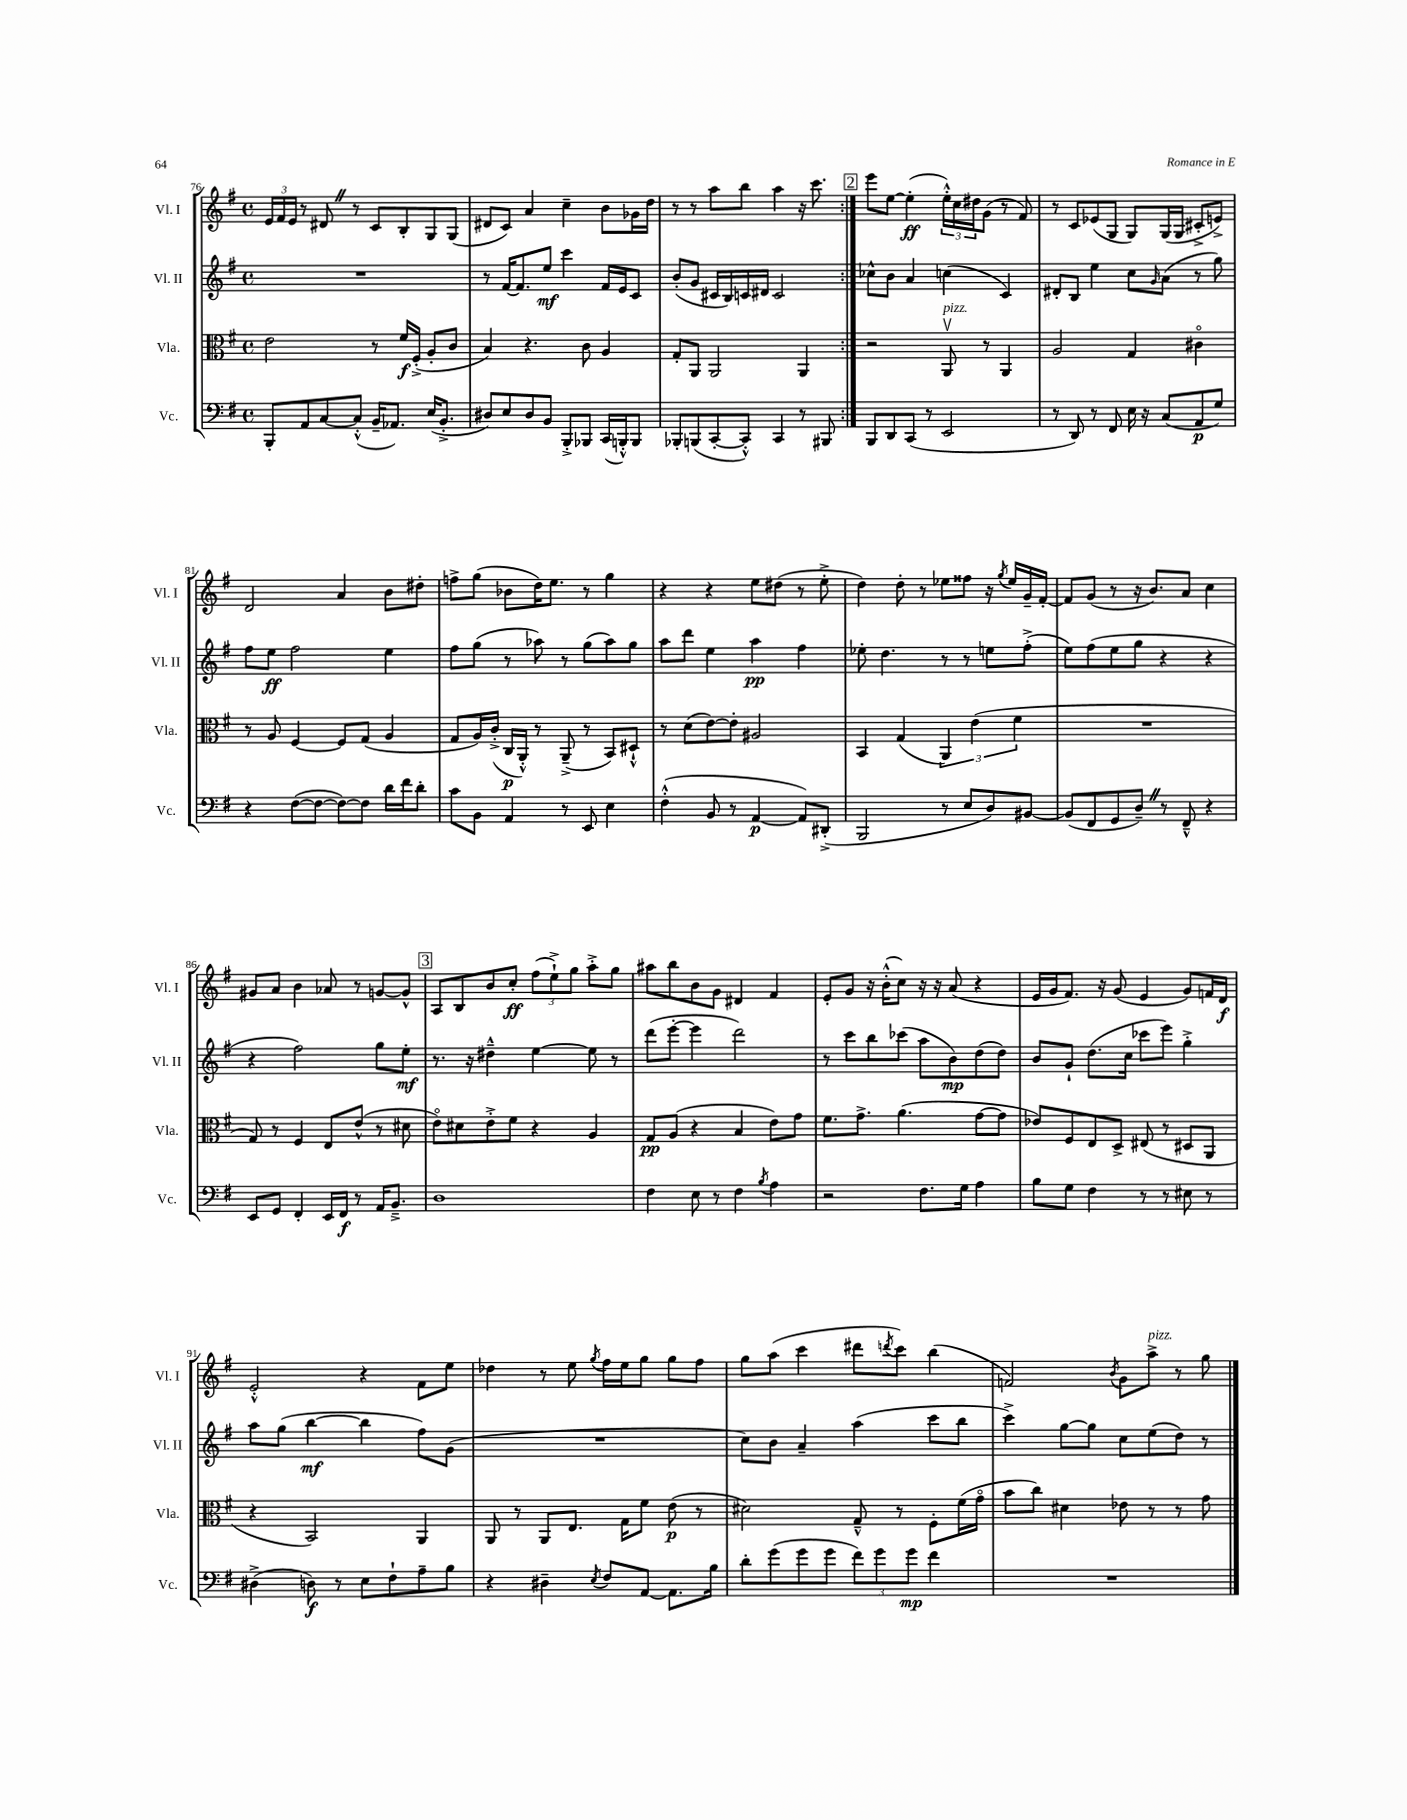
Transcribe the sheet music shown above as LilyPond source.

<<
\new StaffGroup <<
\new Staff = "s0" \with { instrumentName = "Vl. I" shortInstrumentName = "Vl. I" } {
    \clef treble \key g \major \defaultTimeSignature \time 4/4
    \repeat volta 2 { \tuplet 3/2 { e'16 fis'16 e'16 } r8 dis'8 \once \override BreathingSign.text = \markup { \musicglyph "scripts.caesura.straight" } \breathe r8 c'8 b8-. g8 g8( |
    dis'8 c'8) a'4 c''4-- b'8 ges'16 d''16 |
    r8 r8 a''8 b''8 a''4 r16 c'''8. | }
    \mark \markup { \box "2" } e'''8 e''8~ e''4-.\ff( \tuplet 3/2 { e''16-.-^) c''16 dis''16 } g'8( r8 fis'8) |
    r8 c'8 ees'8( g8 g8) g16( g16 cis'8-.-> e'8->) |
    d'2 a'4 b'8 dis''8-. |
    f''8-> g''8( bes'8 d''16) e''8. r8 g''4 |
    r4 r4 e''8 dis''8( r8 e''8-.-> |
    d''4) d''8-. r8 ees''8 fisis''8 r16 \acciaccatura { g''8 } ees''16 g'16-- fis'16~-. |
    fis'8 g'8( r8 r16 b'8.) a'8 c''4 |
    gis'8 a'8 b'4 aes'8 r8 g'8~ g'8-^ |
    \mark \markup { \box "3" } a8 b8 b'8 c''8-.\ff \tuplet 3/2 { fis''8( e''8-!->) g''8 } a''8-.-> g''8 |
    ais''8 b''8 b'8 g'8 dis'4 fis'4 |
    e'8-. g'8 r16 b'16-.-^( c''8) r16 r16 a'8( r4 |
    e'16 g'16 fis'8.) r16 g'8( e'4 g'8) f'16 d'16\f |
    e'2-.-^ r4 fis'8 e''8 |
    des''4 r8 e''8 \acciaccatura { g''8 } fis''16 e''16 g''8 g''8 fis''8 |
    g''8 a''8( c'''4 dis'''8 \acciaccatura { d'''8 } c'''8) b''4( |
    f'2) \acciaccatura { b'8 } g'8 a''8->^\markup { \italic "pizz." } r8 g''8 \bar "|." |
}
\new Staff = "s1" \with { instrumentName = "Vl. II" shortInstrumentName = "Vl. II" } {
    \clef treble \key g \major \defaultTimeSignature \time 4/4
    \repeat volta 2 { R1 |
    r8 fis'16~ fis'8. e''8\mf c'''4 fis'16 e'16 c'8 |
    b'8-.( g'8 cis'16 b16) c'16 dis'16 c'2 | }
    \mark \markup { \box "2" } ces''8-^ b'8 a'4 c''4( c'4) |
    dis'8-. b8 e''4 c''8 \grace { g'16 } a'8( r8 g''8) |
    fis''8 e''8\ff fis''2 e''4 |
    fis''8 g''8( r8 aes''8) r8 g''8( aes''8) g''8 |
    a''8 d'''8 e''4 a''4\pp fis''4 |
    ees''8-. d''4. r8 r8 e''8 fis''8-.->( |
    e''8) fis''8( e''8 g''8 r4 r4 |
    r4 fis''2) g''8 e''8-.\mf |
    \mark \markup { \box "3" } r8. r16 dis''4---^ e''4~ e''8 r8 |
    d'''8( e'''8~-. e'''4 d'''2) |
    r8 c'''8 b''8 ces'''8( a''8 b'8\mp) d''8( d''8) |
    b'8 g'8-! d''8.( c''16 ces'''8 e'''8) g''4-.-> |
    a''8 g''8( b''4~\mf b''4 fis''8) g'8( |
    R1 |
    c''8) b'8 a'4-- a''4( c'''8 b''8 |
    c'''4->) g''8~ g''8 c''8 e''8( d''8) r8 \bar "|." |
}
\new Staff = "s2" \with { instrumentName = "Vla." shortInstrumentName = "Vla." } {
    \clef alto \key g \major \defaultTimeSignature \time 4/4
    \repeat volta 2 { e'2 r8 fis'16\f fis16-.->( a8-. c'8 |
    b4) r4. c'8 a4 |
    g8-. a,8 a,2 a,4 | }
    \mark \markup { \box "2" } r2 a,8\upbow^\markup { \italic "pizz." } r8 a,4 |
    a2 g4 cis'4\flageolet |
    r8 a8 fis4~ fis8 g8( a4 |
    g8 a16) c'16-.->( c16\p a,16-.-^) r8 a,8--->( r8 b,8) dis8-!-^ |
    r8 d'8( e'8~) e'8-. ais2 |
    b,4 g4( \tuplet 3/2 { a,4) e'4( fis'4 } |
    R1 |
    g8) r8 fis4 e8 e'8-^( r8 dis'8 |
    \mark \markup { \box "3" } e'8\flageolet) dis'8 e'8-.-> fis'8 r4 a4 |
    g8\pp a8( r4 b4 e'8) g'8 |
    fis'8. g'8.-> a'4.( g'8~ g'8 |
    ees'8) fis8 e8 d8-> eis8( r8 dis8 a,8 |
    r4 b,2) a,4 |
    a,8 r8 a,8 e8. g16 fis'8 e'8\p( r8 |
    dis'2) g8---^ r8 fis8-. fis'16( g'16\flageolet |
    b'8 c''8) dis'4 ees'8 r8 r8 g'8 \bar "|." |
}
\new Staff = "s3" \with { instrumentName = "Vc." shortInstrumentName = "Vc." } {
    \clef bass \key g \major \defaultTimeSignature \time 4/4
    \repeat volta 2 { b,,8-. a,8 c8~ c8-.-^( b,16-- aes,8.) e16( b,8.-.-> |
    dis8) e8 dis8 b,8 b,,8-.-> bes,,8 c,16( b,,16-.-^) b,,8 |
    bes,,8-. b,,8( c,8~-. c,8-.-^) c,4 r8 bis,,8 | }
    \mark \markup { \box "2" } b,,8 d,8 c,8( r8 e,2 |
    r8 d,8) r8 fis,8 e16 r16 c8( a,8\p g8) |
    r4 fis8~( fis8~ fis8~) fis8 d'16 fis'16 d'8-. |
    c'8 b,8 a,4 r8 e,8 e4 |
    fis4-.-^( b,8 r8 a,4~\p a,8) dis,8-.->( |
    b,,2 r8 e8 d8) bis,8~ |
    bis,8( fis,8 g,8 d8--) \once \override BreathingSign.text = \markup { \musicglyph "scripts.caesura.straight" } \breathe r8 fis,8---^ r4 |
    e,8 g,8 fis,4-. e,16 fis,16\f r8 a,16 b,8.---> |
    \mark \markup { \box "3" } d1 |
    fis4 e8 r8 fis4 \acciaccatura { b8 } a4 |
    r2 fis8. g16 a4 |
    b8 g8 fis4 r8 r8 eis8 r8 |
    dis4->( d8\f) r8 e8 fis8-! a8-- b8 |
    r4 dis4-- \acciaccatura { e8 } fis8 a,8~ a,8. b16 |
    d'8-. g'8( g'8 g'8 \tuplet 3/2 { fis'8) g'8 g'8\mp } fis'4 |
    R1 \bar "|." |
}
>>
>>
\layout { \context { \Score currentBarNumber = #76 } }
